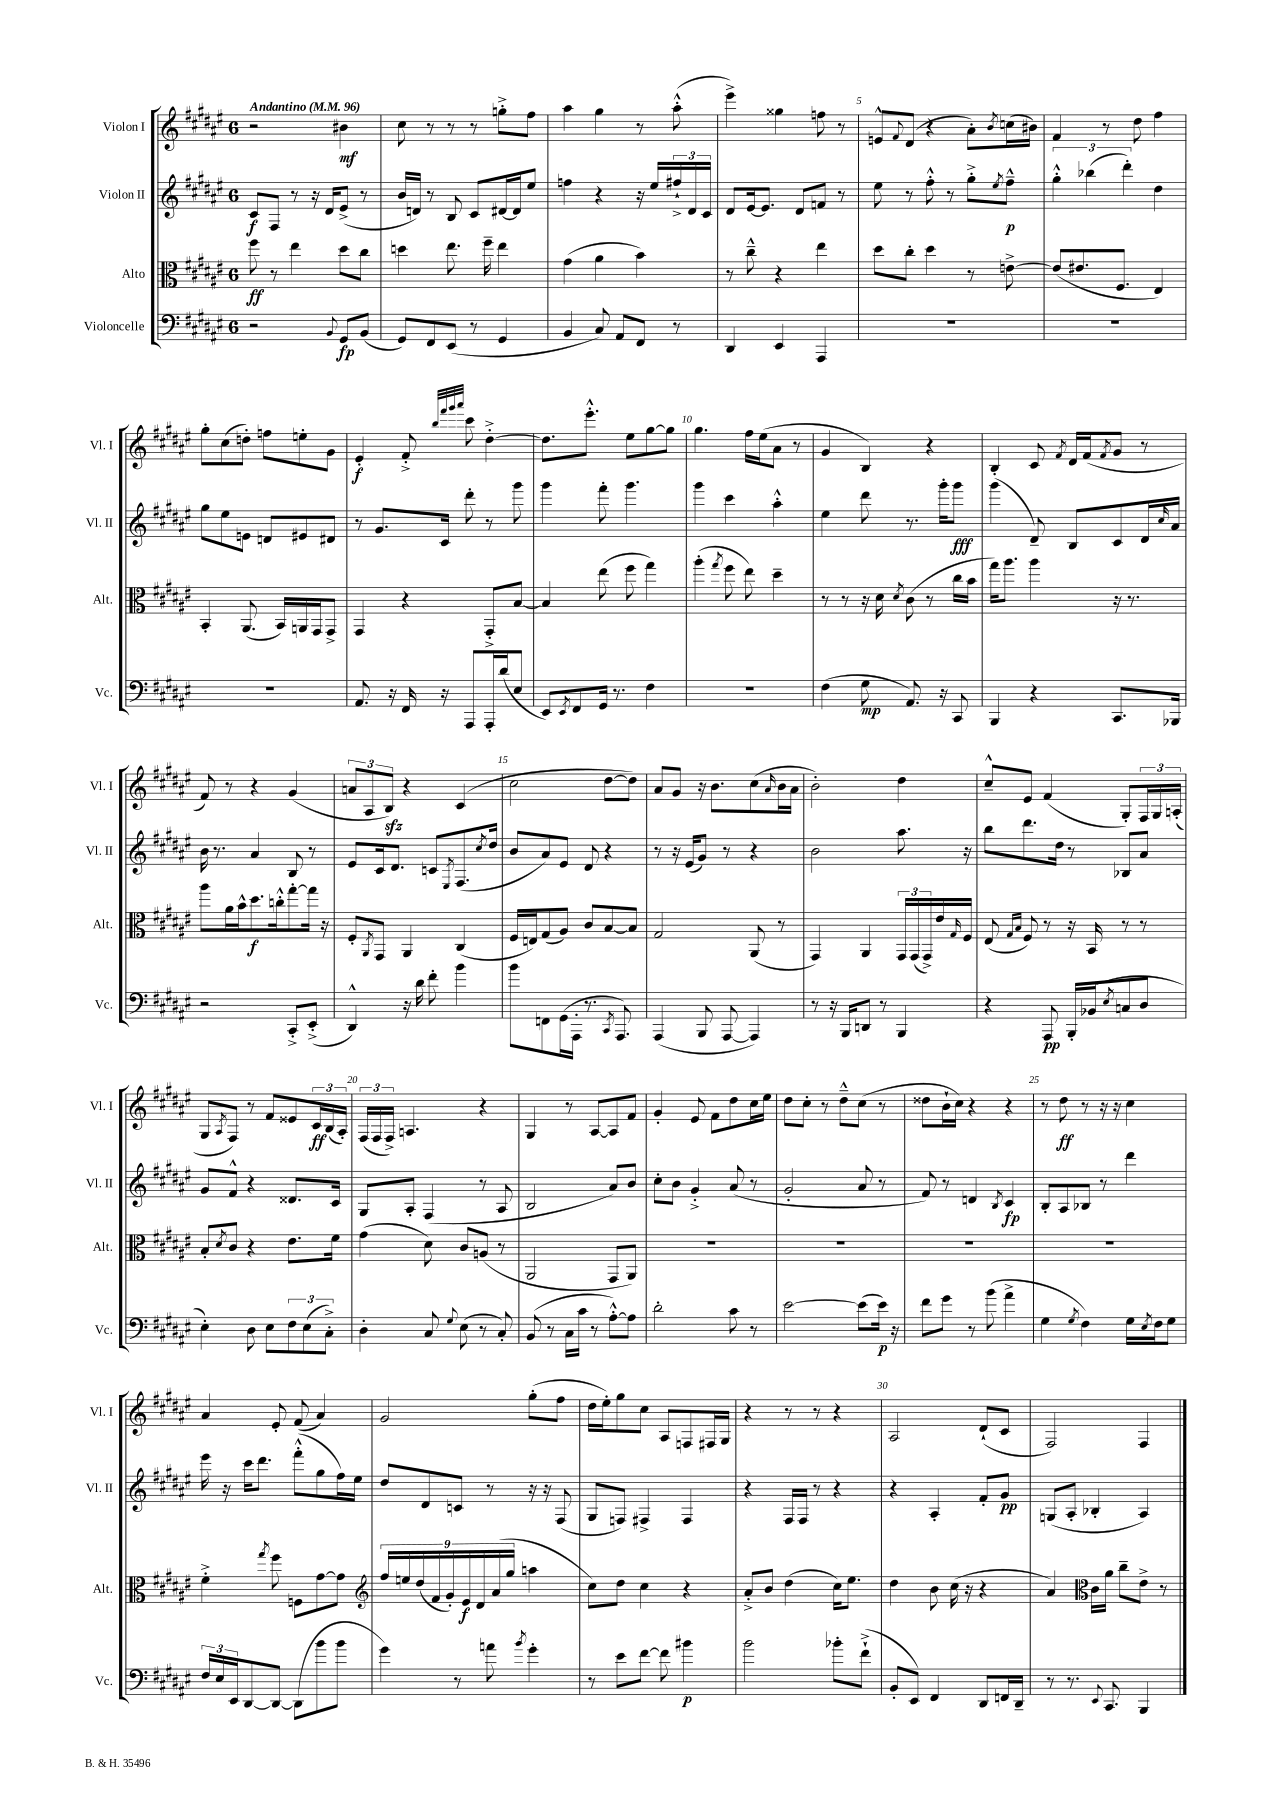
<<
\new StaffGroup <<
\new Staff = "s0" \with { instrumentName = "Violon I" shortInstrumentName = "Vl. I" } {
    \clef treble \key fis \major \once \override Staff.TimeSignature.style = #'single-digit \time 6/8 \tempo "Andantino" 4 = 96
    r2 bis'4\mf |
    cis''8 r8 r8 r8 g''8-.-> fis''8 |
    ais''4 gis''4 r8 ais''8-.-^( |
    eis'''4->) gisis''4 f''8 r8 |
    e'8-^ \appoggiatura { fis'8 } dis'8( r4 ais'8-.) \acciaccatura { b'8 } c''16( bis'16) |
    fis'4 r8 dis''8 fis''4 |
    gis''8-. cis''8( d''8-.) f''8 e''8-. gis'8 |
    eis'4-.\f fis'8-.-> \grace { b''32 fis'''32 gis'''32 ais'''32 } cis'''8 dis''4~-.-> |
    dis''8. eis'''8.-.-^ eis''8 gis''8~ gis''8 |
    gis''4. fis''16 eis''16( ais'8 r8 |
    gis'4 b4) r4 |
    b4-. cis'8 \acciaccatura { fis'8 } dis'16 fis'16( \acciaccatura { fis'8 } gis'8 r8 |
    fis'8) r8 r4 gis'4( |
    \tuplet 3/2 { a'8 ais8 b8\sfz) } r4 cis'4( |
    cis''2 dis''8~ dis''8) |
    ais'8 gis'8 r16 b'8. cis''8( \grace { ais'16 } b'16 ais'16 |
    b'2-.) dis''4 |
    cis''8---^ eis'8 fis'4( gis8-.) \tuplet 3/2 { fis16 gis16 a16-.( } |
    gis8 \acciaccatura { ais8 } fis8) r8 fis'8 eisis'8 \tuplet 3/2 { cis'16\ff b16( ais16-.) } |
    \tuplet 3/2 { fis16( fis16 fis16->) } a4. r4 |
    gis4 r8 ais8~ ais8 fis'8 |
    gis'4-. eis'8 fis'8 dis''8 cis''16 eis''16 |
    dis''8 cis''8-. r8 dis''8---^ cis''8( r8 |
    disis''8 b'16-! cis''16) r4 r4 |
    r8 dis''8\ff r8 r16 r16 cis''4 |
    ais'4 eis'8-. fis'8( ais'4) |
    gis'2 gis''8-.( fis''8 |
    dis''16 eis''16-.) gis''8 cis''8 ais8 f8 fis16 gis16 |
    r4 r8 r8 r4 |
    ais2 dis'8-!( cis'8 |
    fis2) fis4 \bar "|." |
}
\new Staff = "s1" \with { instrumentName = "Violon II" shortInstrumentName = "Vl. II" } {
    \clef treble \key fis \major \once \override Staff.TimeSignature.style = #'single-digit \time 6/8
    cis'8\f fis8 r8 r16 dis'16 eis'8->( r8 |
    b'16 d'16) r8 b8 cis'8 dis'16~ dis'16 eis''8 |
    f''4 r4 r16 eis''16 \tuplet 3/2 { fis''16-!-> dis'16 cis'16 } |
    dis'8 eis'16~ eis'8. dis'8 f'8 r8 |
    eis''8 r8 fis''8-.-^ r8 gis''8-.-> \acciaccatura { eis''8 } fis''8---^\p |
    \tuplet 3/2 { gis''4-.-^ bes''4( dis'''4-.) } dis''4 |
    gis''8 eis''8 e'8 d'8 eis'8 dis'8 |
    r8 gis'8. cis'16 dis'''8-. r8 gis'''8 |
    gis'''4 fis'''8-. gis'''4. |
    gis'''4 cis'''4 ais''4-.-^ |
    eis''4 dis'''8 r8. gis'''16-. gis'''8\fff |
    gis'''4( dis'8--) b8 cis'8 dis'16 \grace { cis''16 } ais'16 |
    b'16 r8. ais'4 b8 r8 |
    eis'8 cis'16 dis'8. c'8 \acciaccatura { eis8 } fis8.( \acciaccatura { cis''8 } dis''16 |
    b'8 ais'8) eis'8 dis'8 r4 |
    r8 r16 eis'16( gis'8) r8 r4 |
    b'2 ais''8. r16 |
    b''8 dis'''8. dis''16 r8 bes8 ais'8 |
    gis'8 fis'8-^ r4 disis'8. cis'16 |
    gis8 ais8-. fis4( r8 ais8 |
    b2 ais'8) b'8 |
    cis''8-. b'8 gis'4-.-> ais'8( r8 |
    gis'2-. ais'8 r8 |
    fis'8) r8 d'4 \acciaccatura { b8 } cis'4\fp |
    b8-. ais8 bes8 r8 dis'''4 |
    eis'''16 r16 cis'''16 dis'''8. fis'''8-.-^( gis''8 fis''16) eis''16 |
    dis''8 dis'8 c'8 r8 r16 r16 fis8( |
    gis8 f8) fis4-> fis4 |
    r4 fis16 fis16 r8 r4 |
    r4 ais4-. fis'8-. gis'8\pp |
    g8( ais8-. bes4-. ais4) \bar "|." |
}
\new Staff = "s2" \with { instrumentName = "Alto" shortInstrumentName = "Alt." } {
    \clef alto \key fis \major \once \override Staff.TimeSignature.style = #'single-digit \time 6/8
    fis''8\ff r8 eis''4 dis''8 cis''8 |
    d''4 eis''8. fis''16-- eis''4 |
    gis'4( ais'4 b'4) |
    r8 cis''8---^ r4 eis''4 |
    dis''8 cis''8-. dis''4 r8 e'8~-> |
    e'8( eis'8. fis8. eis4) |
    b,4-. ais,8.( b,16) a,16 gis,16 gis,8-> |
    gis,4 r4 gis,8-.-> b8~ |
    b4 eis''8( fis''8 gis''4) |
    ais''4-.( \acciaccatura { gis''8 } fis''8 eis''8) dis''4-- |
    r8 r8 r16 dis'16 \acciaccatura { dis'8 } cis'8( r8 cis''16 b'16 |
    gis''16) ais''8. ais''4 r16 r8. |
    ais''8 ais'16 b'16-^ dis''8.\f c''16-.-^ gis''8~-. gis''16 r16 |
    fis8-. \acciaccatura { ais,8 } gis,8 ais,4 cis4( |
    fis16 e16) gis8( ais8) cis'8 b8~ b8 |
    gis2 ais,8( r8 |
    gis,4) ais,4 \tuplet 3/2 { gis,16 gis,16( gis,16->) } eis'16 \grace { gis16 } fis16 |
    eis8( \grace { gis16 b16 } fis8) r8 r16 b,16 r8 r8 |
    b8-. \acciaccatura { dis'8 } cis'8 r4 eis'8. fis'16 |
    gis'4( dis'8) cis'8 a8( r8 |
    ais,2 gis,8 ais,8) |
    R2. |
    R2. |
    R2. |
    R2. |
    fis'4-.-> \acciaccatura { gis''8 } fis''8 f8 gis'8~ gis'8 |
    \clef treble \tuplet 9/8 { fis''16 e''16 dis''16( fis'16 gis'16-.) eis'16\f dis'16 ais'16( gis''16 } a''4 |
    cis''8) dis''8 cis''4 r4 |
    ais'8-.-> b'8 dis''4( cis''16) eis''8. |
    dis''4 b'8 cis''16( r16 r4 |
    ais'4) \clef alto cis'16 ais'16 cis''8-- eis'8-> r8 \bar "|." |
}
\new Staff = "s3" \with { instrumentName = "Violoncelle" shortInstrumentName = "Vc." } {
    \clef bass \key fis \major \once \override Staff.TimeSignature.style = #'single-digit \time 6/8
    r2 \appoggiatura { b,8 } gis,8\fp b,8( |
    gis,8) fis,8 eis,8( r8 gis,4 |
    b,4 cis8) ais,8 fis,8 r8 |
    dis,4 eis,4 ais,,4 |
    R2. |
    R2. |
    R2. |
    ais,8. r16 fis,16 r16 ais,,8 ais,,16-. dis'16( eis8 |
    eis,8) \acciaccatura { eis,8 } fis,8 gis,16 r8. fis4 |
    R2. |
    fis4( gis8\mp ais,8.) r16 cis,8 |
    b,,4 r4 cis,8. bes,,16 |
    r2 cis,8-.-> eis,8-.->( |
    dis,4-^) r16 dis'16 fis'8-. b'4 |
    b'8 f,8 gis,16( ais,,16-. r8. \acciaccatura { cis,8 } ais,,8.) |
    ais,,4( b,,8 ais,,8~ ais,,4) |
    r8 r16 b,,16 d,8 r8 b,,4 |
    r4 ais,,8\pp b,,16-. bes,16( \acciaccatura { eis8 } c8 dis8 |
    eis4-.) dis8 eis8 \tuplet 3/2 { fis8 eis8( cis8-.->) } |
    dis4-. cis8 \appoggiatura { gis8 } eis8( r8 cis8-.) |
    b,8( r8 cis16 cis'16 r8 ais8~-.-^) ais8 |
    dis'2-. cis'8 r8 |
    eis'2~ eis'8( eis'16\p) r16 |
    fis'8 gis'8 r8 b'8( ais'4-> |
    gis4 \acciaccatura { gis8 } fis4) gis16 \acciaccatura { eis8 } fis16 gis8 |
    \tuplet 3/2 { fis16 eis16 eis,16 } dis,8~ dis,8~ dis,8( b'8 b'8 |
    gis'4) r8 a'8 \acciaccatura { b'8 } gis'4-. |
    r8 eis'8 fis'8~ fis'8 bis'4\p |
    b'2 bes'8-. fis'8-!->( |
    b,8-. eis,8) fis,4 dis,8 f,16 dis,16-- |
    r8 r8. \appoggiatura { eis,8 } cis,8. b,,4 \bar "|." |
}
>>
>>
\layout { \context { \Score \override BarNumber.break-visibility = ##(#f #t #t) barNumberVisibility = #(every-nth-bar-number-visible 5) } }
